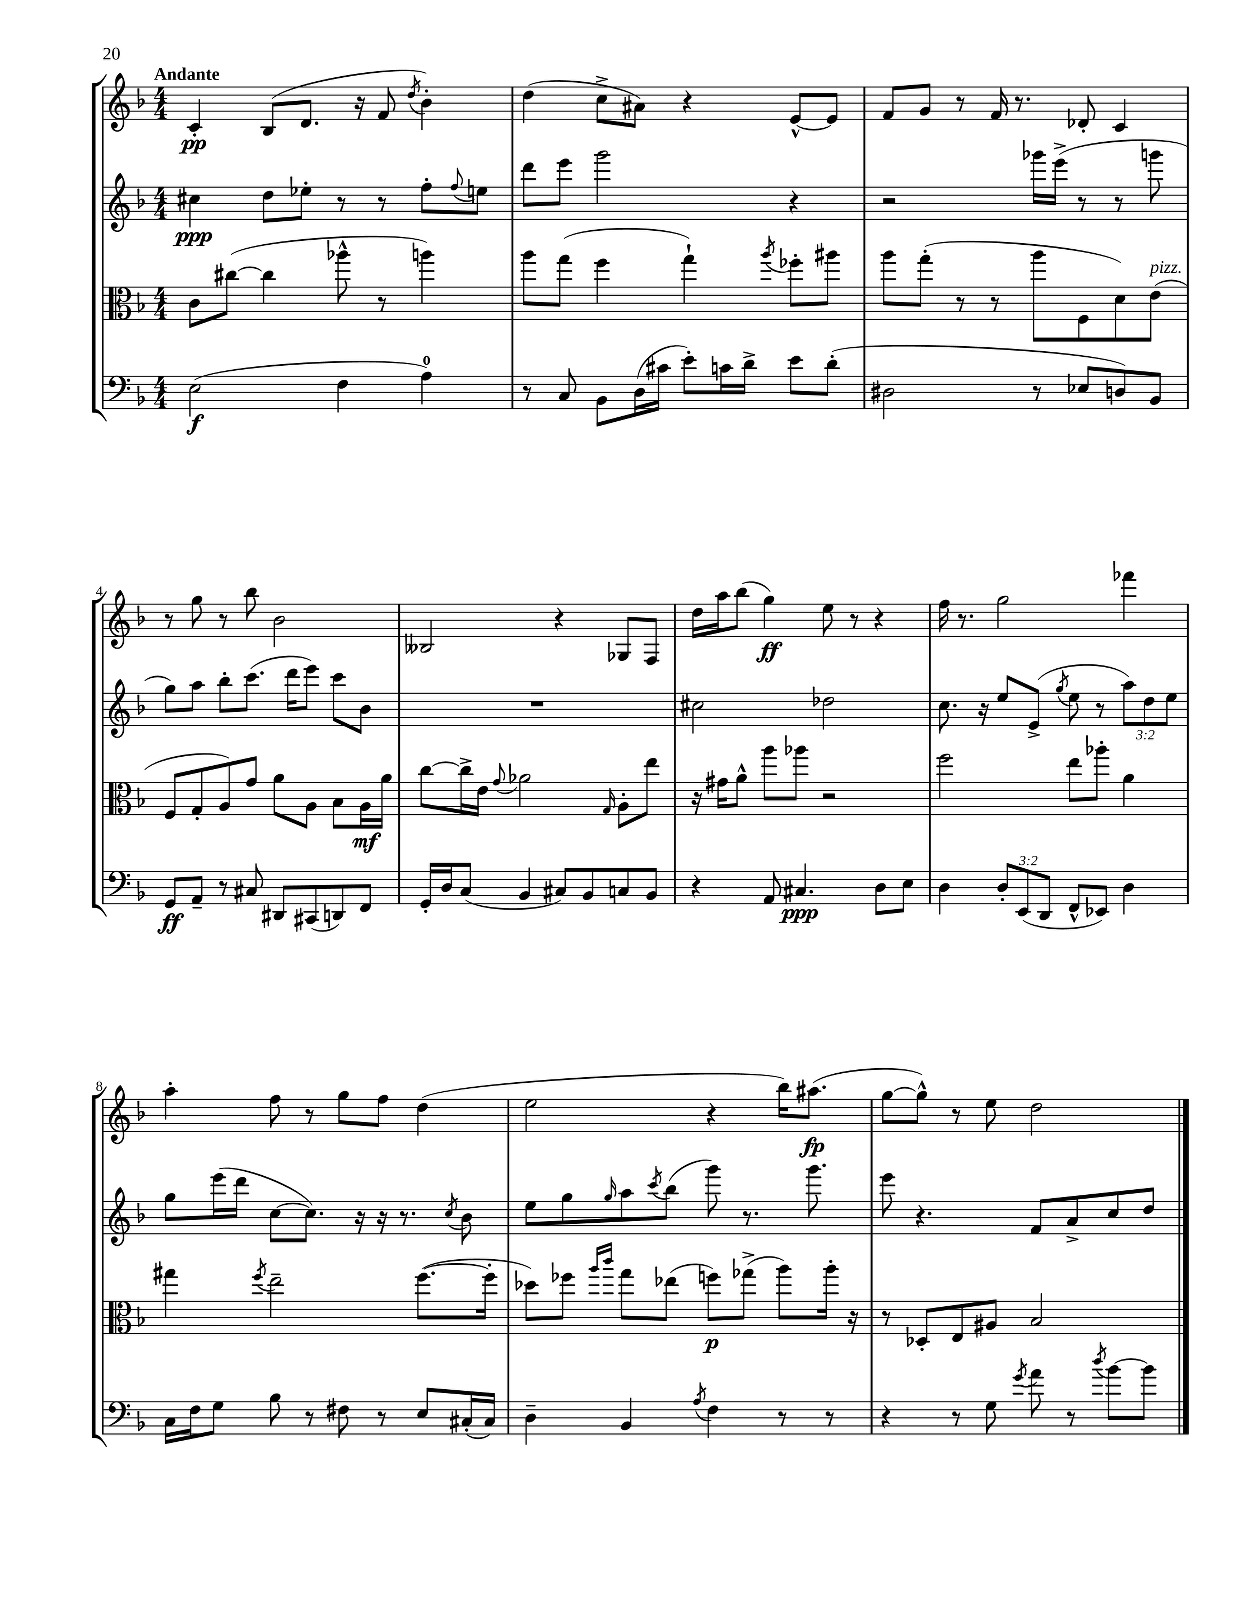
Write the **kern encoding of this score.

**kern	**kern	**kern	**kern
*staff4	*staff3	*staff2	*staff1
*clefF4	*clefC3	*clefG2	*clefG2
*k[b-]	*k[b-]	*k[b-]	*k[b-]
*M4/4	*M4/4	*M4/4	*M4/4
(2E\	8c\L	4cc#\	4c'/
.	([8cc#\J	.	.
.	4cc#\]	8dd\L	(8B-/L
.	.	8ee-'\J	8.d/J
4F\	8aa-^^\	8r	.
.	.	.	16r
.	8r	8r	8f/
.	.	.	8qdd/
4A\)	4aa\)	8ff'\L	4b-'\)
.	.	8qqff/	.
.	.	8ee\J	.
=	=	=	=
8r	8aa\L	8ddd\L	(4dd\
8C/	(8gg\J	8eee\J	.
8BB-\L	4ff\	2ggg\	8cc^\L
(16D\L	.	.	8a#\J)
16c#\JJ	.	.	.
8e'\L)	4gg`\)	.	4r
16c\L	.	.	.
16d^\JJ	.	.	.
.	8qaa/	.	.
8e\L	8ff-'\L	4r	[8e^^/L
(8d'\J	8aa#\J	.	8e/]J
=	=	=	=
2D#\	8aa\L	2r	8f/L
.	(8gg'\J	.	8g/J
.	8r	.	8r
.	8r	.	16f/
.	.	.	8.r
8r	8aa\L	16ggg-\LL	.
.	.	(16eee^\JJ	.
8E-/L	8F\	8r	8d-'/
8D/)	8d\)	8r	4c/
8BB-/J	(8e\J	8ggg\	.
=	=	=	=
8GG/L	8F/L	8gg\L)	8r
8AA~/J	8G'/	8aa\J	8gg\
8r	8A/)	8bb-'\L	8r
8C#/	8g/J	(8.ccc\J	8bb-\
8DD#/L	8a\L	.	2b-\
.	.	16ddd\LK	.
(8CC#/	8A\J	8eee\J)	.
8DD/)	8B-\L	8ccc\L	.
8FF/J	16A\L	8b-\J	.
.	16a\JJ	.	.
=	=	=	=
16GG'/LL	[8cc\L	1r	2B--/
16D/J	.	.	.
(8C/J	16cc^\]L	.	.
.	16e\JJ	.	.
.	8qqg/	.	.
4BB-/	2a-\	.	.
8C#/L)	.	.	4r
8BB-/	.	.	.
.	16qqG/	.	.
8C/	8A'\L	.	8G-/L
8BB-/J	8ee\J	.	8F/J
=	=	=	=
4r	16r	2cc#\	16dd\LL
.	16g#\LK	.	16aa\J
.	8a^^\J	.	(8bb-\J
8AA/	8aa\L	.	4gg\)
4.C#/	8aa-\J	.	.
.	2r	2dd-\	8ee\
.	.	.	8r
8D\L	.	.	4r
8E\J	.	.	.
=	=	=	=
4D\	2ff\	8.cc\	16ff\
.	.	.	8.r
.	.	16r	.
12D'/L	.	8ee/L	2gg\
(12EE/	.	.	.
.	.	(8e^/J	.
12DD/J	.	.	.
.	.	8qgg/	.
8FF^^/L	8ee\L	8ee\	.
8EE-/J)	8aa-'\J	8r	.
4D\	4a\	12aa\L)	4fff-\
.	.	12dd\	.
.	.	12ee\J	.
=	=	=	=
16C\LL	4gg#\	8gg\L	4aa'\
16F\J	.	.	.
8G\J	.	(16eee\L	.
.	.	16ddd\JJ	.
.	8qff/	.	.
8B-\	2ee~\	[8cc\L	8ff\
8r	.	8.cc\]J)	8r
8F#\	.	.	8gg\L
.	.	16r	.
8r	.	16r	8ff\J
.	.	8.r	.
8E/L	([8.ff\L	.	(4dd\
.	.	8qcc/	.
(16C#'/L	.	8b-\	.
16C#/JJ)	16ff'\]Jk	.	.
=	=	=	=
4D~\	8dd-\L)	8ee\L	2ee\
.	8ff-\J	8gg\	.
.	16qqaa/LL	.	.
.	16qqccc/JJ	16qqgg/	.
4BB-/	8gg\L	8aa\	.
.	.	8qccc/	.
.	(8ee-\J	(8bb-\J	.
8qA/	.	.	.
4F\	8ff\L)	8ggg\)	4r
.	(8gg-^\J	8.r	.
8r	8aa\L)	.	16bb-\LK)
.	.	8.ggg\	(8.aa#\J
8r	16aa'\Jk	.	.
.	16r	.	.
=	=	=	=
4r	8r	8eee\	[8gg\L
.	8D-'/L	4.r	8gg^^\]J)
8r	8E/	.	8r
8G\	8A#/J	.	8ee\
8qg/	.	.	.
8a\	2B-/	8f/L	2dd\
8r	.	8a^/	.
8qdd/	.	.	.
[8b-\L	.	8cc/	.
8b-\]J	.	8dd/J	.
==	==	==	==
*-	*-	*-	*-
